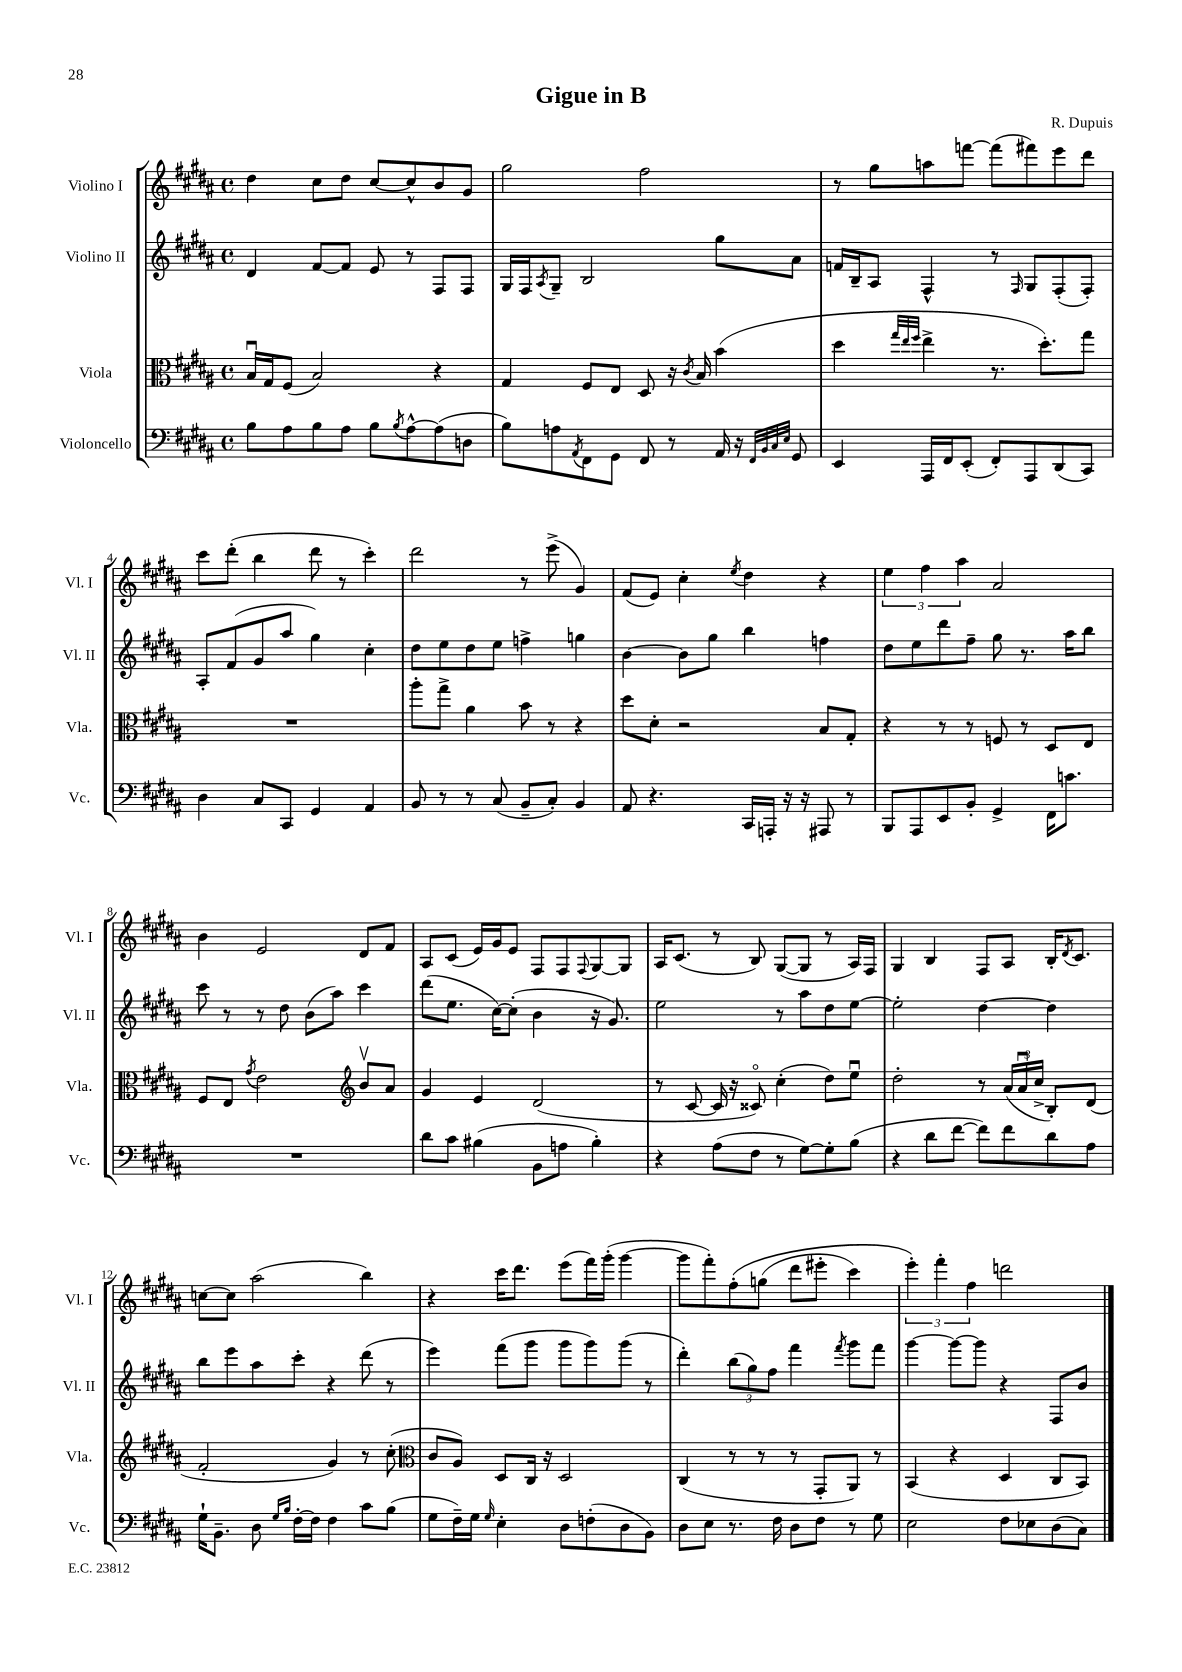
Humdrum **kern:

**kern	**kern	**kern	**kern
*staff4	*staff3	*staff2	*staff1
*clefF4	*clefC3	*clefG2	*clefG2
*k[f#c#g#d#a#]	*k[f#c#g#d#a#]	*k[f#c#g#d#a#]	*k[f#c#g#d#a#]
*M4/4	*M4/4	*M4/4	*M4/4
*met(c)	*met(c)	*met(c)	*met(c)
8B	16Bu	4d#	4dd#
.	16G#	.	.
8A#	(8F#	.	.
8B	2B)	[8f#	8cc#
8A#	.	8f#]	8dd#
8B	.	8e	[8cc#
8qB	.	.	.
[8A#^^	.	8r	8cc#^^]
(8A#]	4r	8F#	8b
8D	.	8F#	8g#
=	=	=	=
8B)	4G#	16G#	2gg#
.	.	16F#	.
.	.	8qA#	.
8A	.	8G#~	.
8qAA#	.	.	.
8FF#	8F#	2B	.
8GG#	8E	.	.
8FF#	8D#	.	2ff#
8r	16r	.	.
.	8qc#	.	.
.	16B	.	.
16AA#	(4b	8gg#	.
16r	.	.	.
32qqFF#	.	.	.
32qqBB	.	.	.
32qqC#	.	.	.
32qqE	.	.	.
8GG#	.	8a#	.
=	=	=	=
4EE	4dd#	16f	8r
.	.	16B~	.
.	.	8A#	8gg#
.	32qqgg#	.	.
.	32qqee	.	.
.	32qqff#	.	.
16AAA#	4ee^	4F#^^	8aa
16FF#	.	.	.
(8EE'	.	.	[8fff
8FF#')	8.r	8r	(8fff]
.	.	16qqF#	.
8AAA#	.	8G#	8fff#)
.	8.dd#')	.	.
(8DD#	.	(8F#'	8eee
8CC#)	8gg#	8F#')	8ddd#
=	=	=	=
4D#	1r	8A#'	8ccc#
.	.	(8f#	(8ddd#'
8C#	.	8g#	4bb
8CC#	.	8aa#	.
4GG#	.	4gg#)	8ddd#
.	.	.	8r
4AA#	.	4cc#'	4ccc#')
=	=	=	=
8BB	8aa#'	8dd#	2ddd#
8r	8gg#^	8ee	.
8r	4a#	8dd#	.
(8C#	.	8ee	.
8BB~	8b	4ff^	8r
8C#')	8r	.	(8eee^
4BB	4r	4gg	4g#)
=	=	=	=
8AA#	8dd#	[4b	(8f#
4.r	8d#'	.	8e)
.	2r	8b]	4cc#'
.	.	8gg#	.
.	.	.	8qee
16CC#	.	4bb	4dd#
16AAA'	.	.	.
16r	.	.	.
16r	.	.	.
8AAA#	8B	4ff	4r
8r	8G#'	.	.
=	=	=	=
8BBB	4r	8dd#	6ee
8AAA#	.	8ee	.
.	.	.	6ff#
8EE	8r	8ddd#	.
.	.	.	6aa#
8BB'	8r	8ff#~	.
4GG#^	8F	8gg#	2a#
.	8r	8.r	.
16FF#	8D#	.	.
8.c	.	16aa#	.
.	8E	8bb	.
=	=	=	=
1r	8F#	8ccc#	4b
.	8E	8r	.
.	8qg#	.	.
.	2e	8r	2e
.	.	8dd#	.
.	.	(8b	.
.	.	8aa#)	.
*	*clefG2	*	*
.	8bv	4ccc#	8d#
.	8a#	.	8f#
=	=	=	=
8d#	4g#	(8ddd#	8A#
8c#	.	8.ee	(8c#
(4B#	4e	.	16e)
.	.	[16cc#)	16g#
.	.	(8cc#']	8e
8BB	(2d#	4b	8F#
8A	.	.	8F#
.	.	.	8qqF#
4B#')	.	16r	[8G#
.	.	8.g#)	.
.	.	.	8G#]
=	=	=	=
4r	8r	2ee	16A#
.	.	.	(8.c#
.	[8c#	.	.
(8A#	16c#]	.	8r
.	16r	.	.
8F#	8c##o)	.	8B)
8r	(4cc#'	8r	([8G#
[8G#)	.	8aa#	8G#]
8G#']	8dd#)	8dd#	8r
(8B	8eeu	[8ee	16A#)
.	.	.	16F#
=	=	=	=
4r	2dd#'	2ee']	4G#
8d#	.	.	4B
[8f#	.	.	.
8f#])	8r	[4dd#	8F#
8f#	(24a#	.	8A#
.	24a#u	.	.
.	24cc#^	.	.
8d#	8B')	4dd#]	16B'
.	.	.	8qd#
.	.	.	8.c#
8A#	(8d#	.	.
=	=	=	=
16G#`	2f#'	8bb	[8cc
8.BB~	.	.	.
.	.	8eee	8cc]
8D#	.	8aa#	(2aa#
16qqG#	.	.	.
16qqB	.	.	.
[16F#'	.	8ccc#'	.
16F#]	.	.	.
4F#	4g#)	4r	.
8c#	8r	(8ddd#	4bb)
(8B	(8cc#'	8r	.
=	=	=	=
*	*clefC3	*	*
8G#	8c#	4eee)	4r
16F#~)	8A#)	.	.
16G#	.	.	.
16qqG#	.	.	.
4E'	8D#	(8fff#	16ccc#
.	.	.	8.ddd#
.	16C#	8ggg#	.
.	16r	.	.
8D#	2D#	8ggg#	(8eee
(8F'	.	8ggg#)	16fff#)
.	.	.	(16ggg#'
8D#	.	(8ggg#	[4ggg#
8BB)	.	8r	.
=	=	=	=
8D#	(4C#	4ddd#')	8ggg#]
8E	.	.	8fff#')
8.r	8r	(12bb	&(8ff#'
.	.	12gg#)	.
.	8r	.	(8gg
.	.	12ff#	.
16F#	.	.	.
8D#	8r	4fff#	8ddd#
8F#	8GG#'	.	8eee#'
.	.	8qfff#	.
8r	8AA#)	8ggg#	4ccc#)
8G#	8r	8fff#	.
=	=	=	=
2E	(4BB	[4ggg#	6eee'&)
.	.	.	6fff#'
.	4r	8ggg#_	.
.	.	.	6ff#
.	.	8ggg#]	.
8F#	4D#	4r	2ddd
8E-	.	.	.
(8D#	8C#	8F#	.
8C#)	8BB)	8b	.
==	==	==	==
*-	*-	*-	*-
